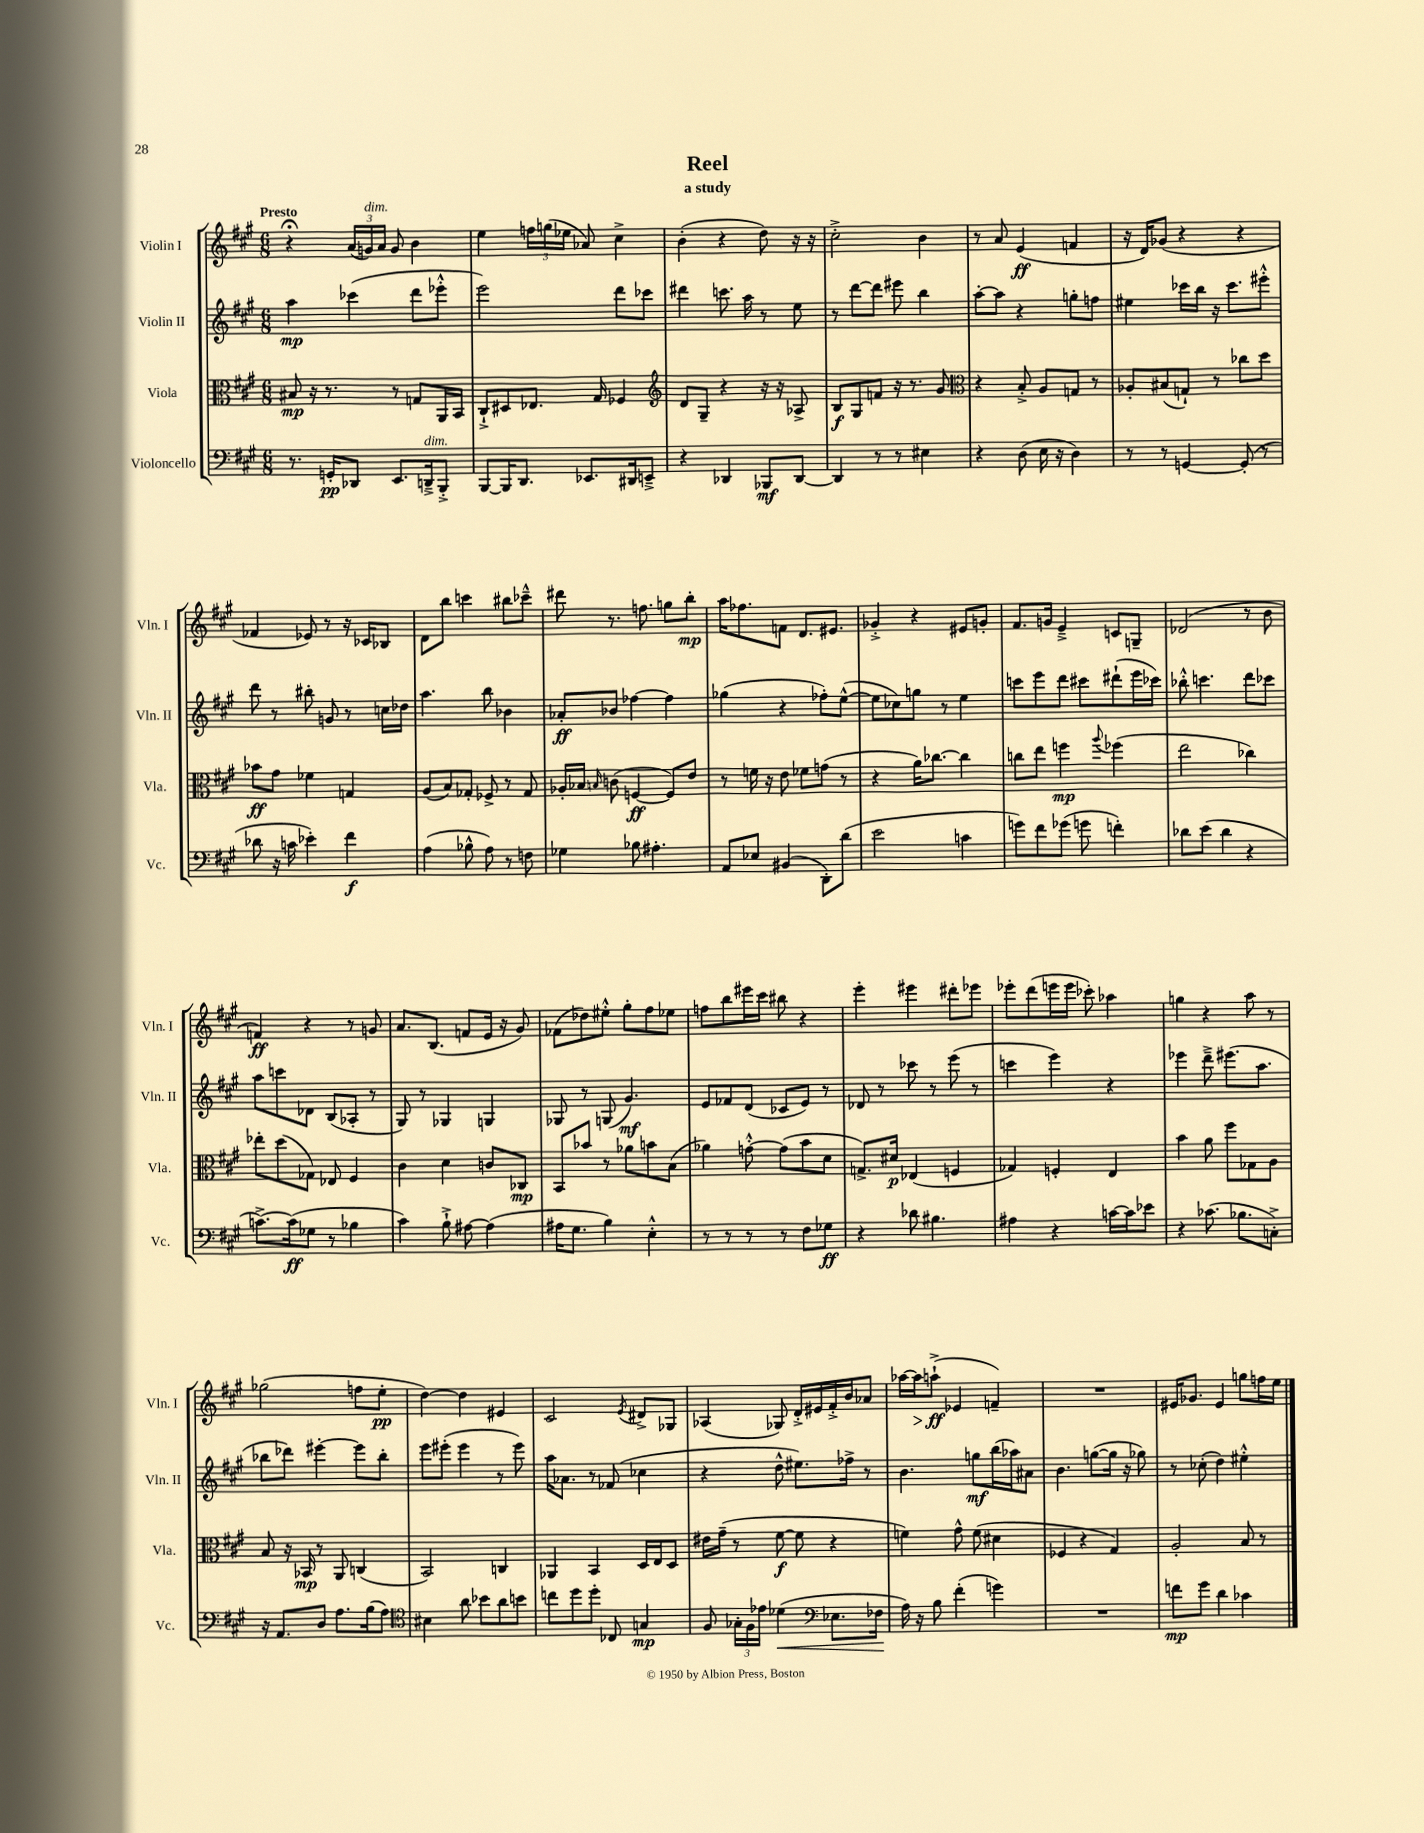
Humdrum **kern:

**kern	**dynam	**kern	**dynam	**kern	**dynam	**kern	**dynam
*part4	*part4	*part3	*part3	*part2	*part2	*part1	*part1
*staff4	*staff4	*staff3	*staff3	*staff2	*staff2	*staff1	*staff1
*I"Violoncello	*	*I"Viola	*	*I"Violin II	*	*I"Violin I	*
*I'Vc.	*	*I'Vla.	*	*I'Vln. II	*	*I'Vln. I	*
*clefF4	*	*clefC3	*	*clefG2	*	*clefG2	*
*k[f#c#g#]	*	*k[f#c#g#]	*	*k[f#c#g#]	*	*k[f#c#g#]	*
*M6/8	*	*M6/8	*	*M6/8	*	*M6/8	*
=1	=1	=1	=1	=1	=1	=1	=1
!	!	!	!	!	!	!LO:TX:a:B:t=Presto	!
8.r	.	8B#X/	mp	4aa\	mp	4r;<	.
.	.	16r	.	.	.	.	.
16GGn'/KL	pp	8.r	.	.	.	.	.
8DD-X/J	.	.	.	(4ccc-X\	.	(24a/LL	.
!	!	!	!	!	!	!LO:TX:a:i:t=dim.	!
.	.	.	.	.	.	24gn/)	.
.	.	.	.	.	.	24a/JJ	.
8.EE/L	.	8r	.	.	.	8g/	.
.	.	8Gn/L	.	8ddd\L	.	4b\	.
!LO:TX:a:i:t=dim.	!	!	!	!	!	!	!
16DDn~^/k	.	.	.	.	.	.	.
8BBB'^/J	.	16AA/L	.	8eee-X'^^\J	.	.	.
.	.	16BB/JJ	.	.	.	.	.
=2	=2	=2	=2	=2	=2	=2	=2
[8BBB/L	.	8C#`^/L	.	2eee\)	.	4ee\	.
16BBB/K]	.	8D#X/	.	.	.	.	.
8.DD/J	.	.	.	.	.	.	.
.	.	8.E-X/J	.	.	.	24ffn\LL	.
.	.	.	.	.	.	(24ggn\	.
.	.	.	.	.	.	24ee-X\JJ	.
8.EE-X/L	.	.	.	.	.	8a-X/)	.
.	.	16G#/	.	.	.	.	.
.	.	4F-X/	.	8ddd\L	.	4cc#^\	.
16DD#X/k	.	.	.	.	.	.	.
8EEn~^/J	.	.	.	8ccc-X\J	.	.	.
=3	=3	=3	=3	=3	=3	=3	=3
*	*	*clefG2	*	*	*	*	*
4r	.	8d/L	.	4ddd#X\	.	(4b'\	.
.	.	8G#~/J	.	.	.	.	.
4DD-X/	.	4r	.	8.cccn\	.	4r	.
.	.	.	.	16aa\	.	.	.
8BBB-X/L	mf	16r	.	8r	.	8dd\)	.
.	.	16r	.	.	.	.	.
[8DD-/J	.	8A-X^/	.	8ee\	.	16r	.
.	.	.	.	.	.	16r	.
=4	=4	=4	=4	=4	=4	=4	=4
4DD-/]	.	8B/L	f	8r	.	2cc#'^\	.
.	.	8G#/	.	[8ddd\L	.	.	.
8r	.	8fn/J	.	8ddd\J]	.	.	.
8r	.	16r	.	8eee#X\	.	.	.
.	.	8.r	.	.	.	.	.
4E#X\	.	.	.	4bb\	.	4b\	.
.	.	8g#/	.	.	.	.	.
=5	=5	=5	=5	=5	=5	=5	=5
*	*	*clefC3	*	*	*	*	*
4r	.	4r	.	[8aa'\L	.	8r	.
.	.	.	.	8aa\J]	.	8a/	.
(8D\	.	8B'^/	.	4r	.	(4e/	ff
16E\	.	8A/L	.	.	.	.	.
16r	.	.	.	.	.	.	.
4D\)	.	8Gn/J	.	8ggn'\L	.	4fn/	.
.	.	8r	.	8ffn\J	.	.	.
=6	=6	=6	=6	=6	=6	=6	=6
8r	.	8A-X'/L	.	4ee#X\	.	16r	.
.	.	.	.	.	.	16d/KL)	.
8r	.	(8B#X/	.	.	.	(8g-X/J	.
[4GGn/	.	8Gn`/J)	.	16ccc-X\LL	.	4r	.
.	.	.	.	16bb\JJ	.	.	.
.	.	8r	.	16r	.	.	.
.	.	.	.	8.ccc-\L	.	.	.
(8GG'/]	.	8cc-X\L	.	.	.	4r	.
8r	.	8dd\J	.	8eee#X'^^\J	.	.	.
!!LO:LB:g=z
=7	=7	=7	=7	=7	=7	=7	=7
8d-X\	.	8b-X\L	ff	8ddd\	.	4f-X/	.
16r	.	8g#\J	.	8r	.	.	.
16cn\	.	.	.	.	.	.	.
4e-X'\)	.	4f-X\	.	8bb#X'\	.	8e-X/)	.
.	.	.	.	8gn/	.	8r	.
4f#\	f	4Gn/	.	8r	.	16r	.
.	.	.	.	.	.	16c-X/KL	.
.	.	.	.	16ccn\LL	.	8B-X/J	.
.	.	.	.	16dd-X\JJ	.	.	.
=8	=8	=8	=8	=8	=8	=8	=8
(4A\	.	(8A/L	.	4.aa\	.	8d\L	.
.	.	8B/)	.	.	.	8bb\J	.
8B-X^^\	.	8G-X'/J	.	.	.	4cccn\	.
8A\)	.	8F-X^/	.	8bb\	.	.	.
8r	.	8r	.	4b-X\	.	8bb#X\L	.
8Fn\	.	8G-/	.	.	.	8ccc-X~^^\J	.
=9	=9	=9	=9	=9	=9	=9	=9
4G-X\	.	16A-X'/LL	.	8a-X'/L	ff	8ddd#X\	.
.	.	16B-X/JJ	.	.	.	.	.
.	.	16qqBn/	.	.	.	.	.
.	.	(8cn\	.	8b-X/J	.	8.r	.
8B-X\	.	[4Fn/	ff	[4ff-X\	.	.	.
.	.	.	.	.	.	8.ffn\	.
4.A#X'\	.	.	.	.	.	.	.
.	.	8F/L])	.	4ff-\]	.	8ggn\L	.
.	.	8e/J	.	.	.	8bb'\J	mp
=10	=10	=10	=10	=10	=10	=10	=10
8AA/L	.	8r	.	(4gg-X\	.	16aa\KL	.
.	.	.	.	.	.	8.ff-X\	.
8E-X/J	.	16fn\	.	.	.	.	.
.	.	16r	.	.	.	.	.
(4BB#X/	.	8e\	.	4r	.	8fn\J	.
.	.	8f-X\L	.	.	.	8.d/L	.
8DD'\L)	.	(8gn\J	.	8ff-X'\L)	.	.	.
.	.	.	.	.	.	8.e#X/J	.
(8d\J	.	8r	.	([8ee^^\J	.	.	.
=11	=11	=11	=11	=11	=11	=11	=11
2e\	.	4r	.	8ee\L]	.	4g-X'^/	.
.	.	.	.	8cc-X\)	.	.	.
.	.	16a\KL)	.	8ggn\J	.	4r	.
.	.	[8.cc-X\J	.	.	.	.	.
.	.	.	.	8r	.	.	.
4cn\	.	4cc-\]	.	4ee\	.	8e#X/L	.
.	.	.	.	.	.	8gn'/J	.
=12	=12	=12	=12	=12	=12	=12	=12
8gn\L)	.	8ccn\L	.	8cccn\L	.	8.f#/L	.
8f#\	.	8ee\J	.	8eee\	.	.	.
.	.	.	.	.	.	16gn/Jk	.
(8g-X\J	.	4ffn\	mp	8ddd\J	.	4e~^/	.
8gn\	.	.	.	8ccc#X\L	.	.	.
.	.	8qqaa/	.	.	.	.	.
4fn'\)	.	(4ff-X\	.	(8ddd#X`\	.	8cn/L	.
.	.	.	.	16eee\L	.	8Gn~/J	.
.	.	.	.	16ccc-X\JJ)	.	.	.
=13	=13	=13	=13	=13	=13	=13	=13
8d-X\L	.	2ee\	.	8bb-X'^^\	.	(2d-X/	.
(8e\J	.	.	.	4.cccn\	.	.	.
4d-\	.	.	.	.	.	.	.
4r	.	4cc-X\)	.	8ddd\L	.	8r	.
.	.	.	.	8ccc-X\J	.	8b\	.
!!LO:LB:g=z
=14	=14	=14	=14	=14	=14	=14	=14
[8.cn^\L)	.	8ee-X'\L	.	8aa\L	.	4fn/)	ff
.	.	(8dd\	.	8cccn\	.	.	.
(16c\k]	ff	.	.	.	.	.	.
8G-X\J	.	8G-X\J)	.	8d-X\J	.	4r	.
8r	.	8E-X/	.	(8B/L	.	.	.
4B-X\	.	4F#/	.	8A-X'/J	.	8r	.
.	.	.	.	8r	.	8gn/	.
=15	=15	=15	=15	=15	=15	=15	=15
4c#\)	.	4c#\	.	8G#/)	.	8.a/L	.
.	.	.	.	8r	.	.	.
.	.	.	.	.	.	(8.B/J	.
8B`^\	.	4d\	.	4G-X/	.	.	.
[8A#X\	.	.	.	.	.	8fn/L	.
(4A#\]	.	8cn/L	.	4Gn/	.	16e/Jk	.
.	.	.	.	.	.	16r	.
.	.	8C-X/J	mp	.	.	8g#/)	.
=16	=16	=16	=16	=16	=16	=16	=16
16A#X\KL	.	8BB/L	.	8G-X/	.	(8f-X\L	.
8.G#\J	.	.	.	.	.	.	.
.	.	8b-X/J	.	8r	.	8dd-X\)	.
4B\)	.	8r	.	(8Gn/	.	8ee#X'^^\J	.
.	.	8a-X\L	.	4.g#/)	mf	8gg#'\L	.
4E'^^\	.	8bn\	.	.	.	8ff#\	.
.	.	(8B\J	.	.	.	8ee-X\J	.
=17	=17	=17	=17	=17	=17	=17	=17
8r	.	4a-X\)	.	8e/L	.	8ffn\L	.
8r	.	.	.	8f-X/	.	8bb\	.
8r	.	[8gn'^^\	.	(8d/J	.	16eee#X\L	.
.	.	.	.	.	.	16ccc#\JJ	.
8r	.	(8g\L]	.	8c-X/L	.	8bb#X\	.
8F#\L	.	8b\	.	8e/J)	.	4r	.
8G-X\J	ff	8d\J	.	8r	.	.	.
=18	=18	=18	=18	=18	=18	=18	=18
4r	.	8.Gn^/L)	.	8d-X/	.	4eee'\	.
.	.	.	.	8r	.	.	.
.	.	16d#X/Jk	p	.	.	.	.
8d-X\	.	(4E-X/	.	8ccc-X\	.	4eee#X\	.
4.B#X\	.	.	.	8r	.	.	.
.	.	4Fn/	.	(8eee\	.	8ddd#X'\L	.
.	.	.	.	8r	.	8eee-X\J	.
=19	=19	=19	=19	=19	=19	=19	=19
4A#X\	.	4G-X/)	.	4cccn\	.	8eee-X'\L	.
.	.	.	.	.	.	(8ddd\	.
4r	.	4Fn'/	.	4eee\)	.	16eeen\L	.
.	.	.	.	.	.	16eee\JJ	.
.	.	.	.	.	.	8ccc-X'\)	.
[16cn\LL	.	4E/	.	4r	.	4aa-X\	.
16c\J]	.	.	.	.	.	.	.
8e-X\J	.	.	.	.	.	.	.
=20	=20	=20	=20	=20	=20	=20	=20
4r	.	4b\	.	4eee-X\	.	4ggn\	.
(8.c-X\	.	8a\	.	8ddd~^\	.	4r	.
.	.	8ff#\L	.	(8.eee#X\L	.	.	.
8.B-X\L	.	.	.	.	.	.	.
.	.	8G-X\	.	.	.	8aa\	.
.	.	.	.	8.aa\J	.	.	.
8Cn'^\J)	.	8A\J	.	.	.	8r	.
!!LO:LB:g=z
=21	=21	=21	=21	=21	=21	=21	=21
16r	.	8B/	.	8bb-X\L	.	(2gg-X\	.
8.AA/L	.	.	.	.	.	.	.
.	.	16r	.	8ddd-X\J)	.	.	.
.	.	16BB-X/	mp	.	.	.	.
8D/J	.	8r	.	[4eee#X'\	.	.	.
8.A\L	.	8AA/	.	.	.	.	.
.	.	(4Cn/	.	8eee#\L]	.	8ffn\L	.
(16B\k	.	.	.	.	.	.	.
8A\J)	.	.	.	8bb-'\J	.	8ee'\J	pp
=22	=22	=22	=22	=22	=22	=22	=22
*clefC4	*	*	*	*	*	*	*
4B#X\	.	2BB/)	.	8eee\L	.	[4dd\)	.
.	.	.	.	(8eee#X'\J	.	.	.
8a\	.	.	.	4eee#\	.	4dd\]	.
8b-X\L	.	.	.	.	.	.	.
8a\	.	4Cn/	.	8r	.	4e#X/	.
8bn\J	.	.	.	8eee#\)	.	.	.
=23	=23	=23	=23	=23	=23	=23	=23
8ccn\L	.	4AA-X/	.	16aa\KL	.	2c#/	.
.	.	.	.	8.a-X\J	.	.	.
8dd\	.	.	.	.	.	.	.
8dd'\J	.	4BB/	.	8r	.	.	.
8C-X/	.	.	.	(8f-X/	.	.	.
.	.	.	.	.	.	8qe/	.
4Gn/	mp	16D/LL	.	4cc-X\	.	8d#X^/L	.
.	.	16E/J	.	.	.	.	.
.	.	8D/J	.	.	.	8G-X/J	.
=24	=24	=24	=24	=24	=24	=24	=24
8F#/	.	16e#X\LL	.	4r	.	(4A-X/	.
.	.	(16g#~\JJ	.	.	.	.	.
24G-X'\LL	.	8r	.	.	.	.	.
24F#\	.	.	.	.	.	.	.
24e-X\JJ	.	.	.	.	.	.	.
!	!LO:HP:b	!	!	!	!	!	!
(4d-X\	<	[8f#\	f	8dd^^\	.	8G-X/)	.
.	.	8f#\]	.	8.ee#X\L)	.	16d'^/LL	.
.	.	.	.	.	.	16e#X/	.
*clefF4	*	*	*	*	*	*	*
8.E-X\L	.	4r	.	.	.	16f#'^/	.
.	.	.	.	16ff-X^\Jk	.	16b/J	.
.	.	.	.	8r	.	8a-X/J	.
16F-X\Jk	.	.	.	.	.	.	.
.	[	.	.	.	.	.	.
=25	=25	=25	=25	=25	=25	=25	=25
16A\)	.	4fn\)	.	4.b\	.	[16aa-X\LL	.
!	!	!	!	!	!	!	!LO:HP:b
16r	.	.	.	.	.	16aa-\J]	>
8B\	.	.	.	.	.	(8aan`^\J	ff
(4f#'\	.	8g#^^\	.	.	.	4e-X/	]
.	.	(8f\	.	8ggn\L	mf	.	.
4gn\)	.	4d#X\	.	(16bb\L	.	4fn~/)	.
.	.	.	.	16aa-X\J)	.	.	.
.	.	.	.	8a#X\J	.	.	.
=26	=26	=26	=26	=26	=26	=26	=26
2.r	.	4F-X/	.	4.b\	.	2.r	.
.	.	4r	.	.	.	.	.
.	.	.	.	([8ggn\L	.	.	.
.	.	4G#/)	.	16gg\Jk]	.	.	.
.	.	.	.	16r	.	.	.
.	.	.	.	8gg-X\)	.	.	.
=27	=27	=27	=27	=27	=27	=27	=27
8fn\L	mp	2A'/	.	8r	.	16e#X/KL	.
.	.	.	.	.	.	8.g-X/J	.
8g#\J	.	.	.	(8cc-X'\	.	.	.
4d\	.	.	.	4dd\)	.	4e#/	.
4c-X\	.	8B/	.	4ee#X'^^\	.	8ggn\L	.
.	.	8r	.	.	.	16ffn\L	.
.	.	.	.	.	.	16ee\JJ	.
==	==	==	==	==	==	==	==
*-	*-	*-	*-	*-	*-	*-	*-
